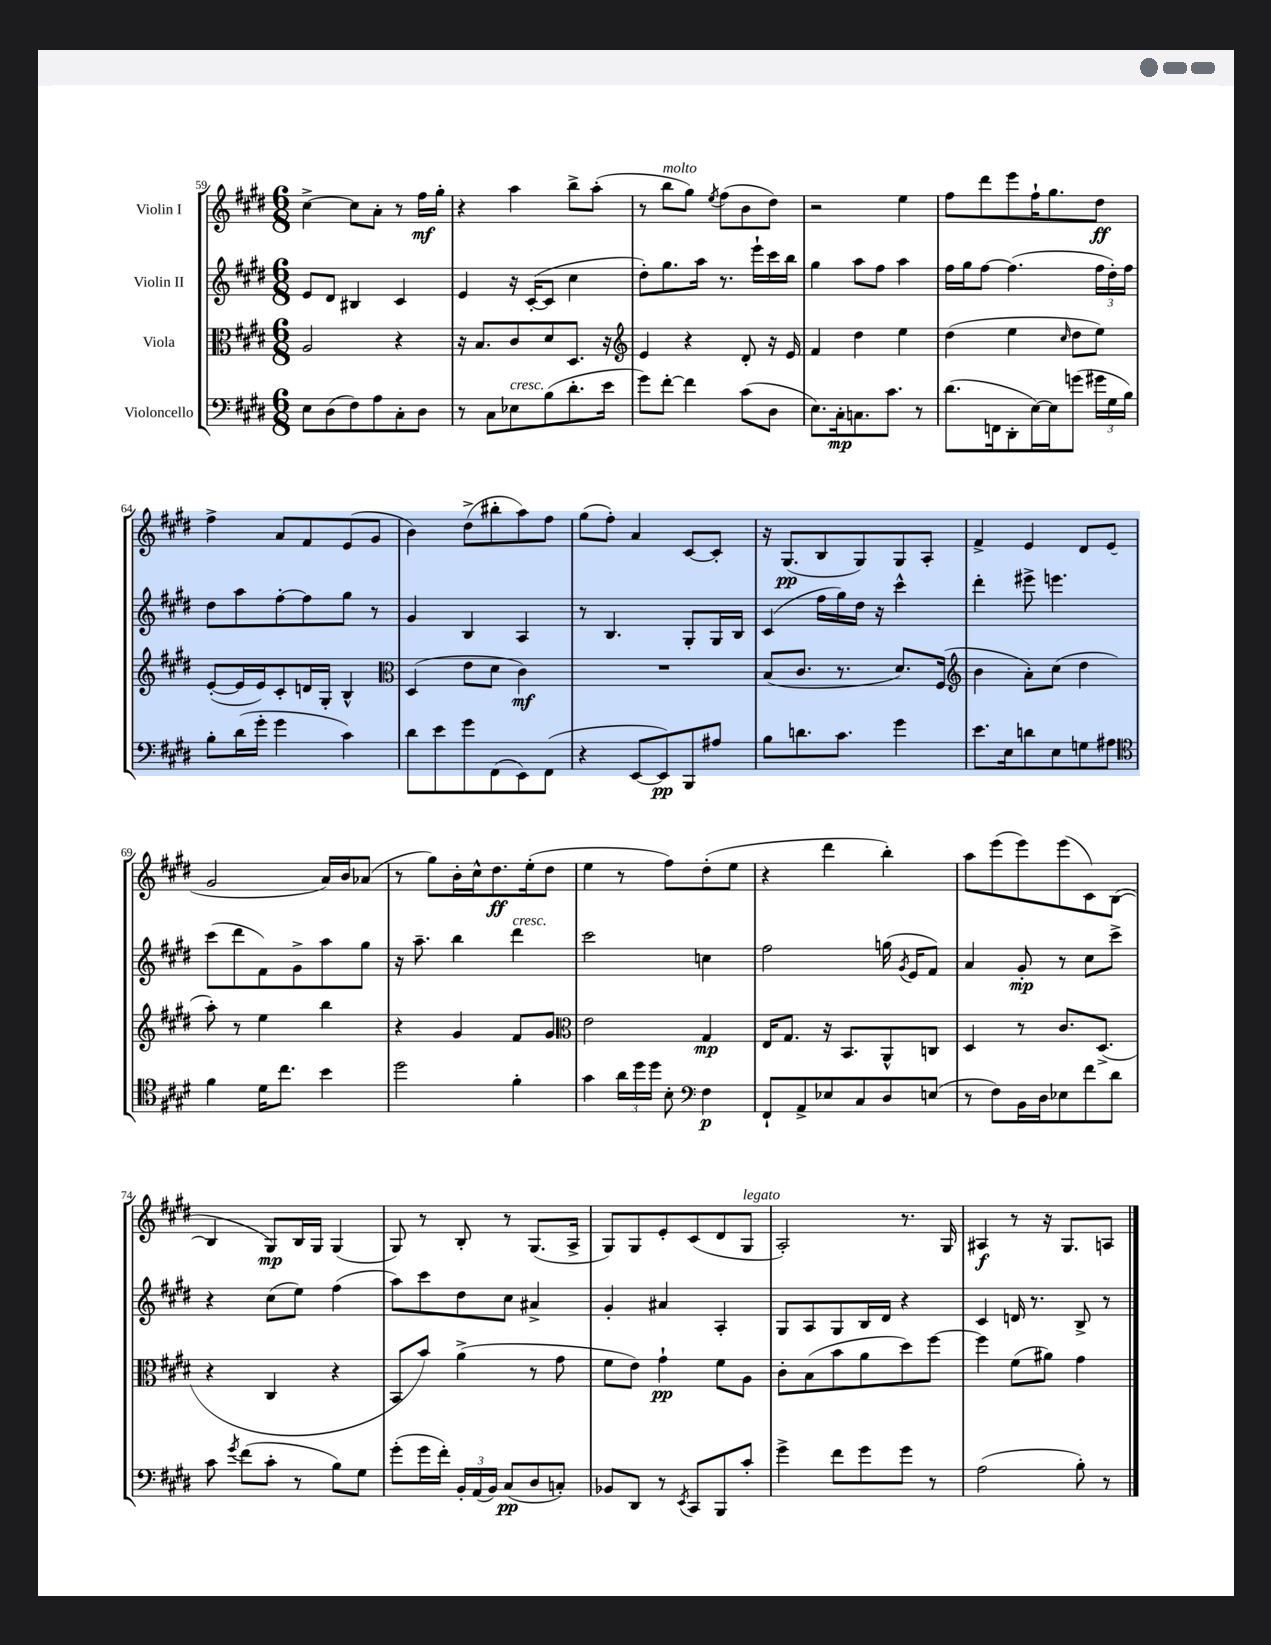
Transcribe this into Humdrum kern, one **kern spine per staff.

**kern	**dynam	**kern	**dynam	**kern	**dynam	**kern	**dynam
*part4	*part4	*part3	*part3	*part2	*part2	*part1	*part1
*staff4	*staff4	*staff3	*staff3	*staff2	*staff2	*staff1	*staff1
*I"Violoncello	*	*I"Viola	*	*I"Violin II	*	*I"Violin I	*
*clefF4	*	*clefC3	*	*clefG2	*	*clefG2	*
*k[f#c#g#d#]	*	*k[f#c#g#d#]	*	*k[f#c#g#d#]	*	*k[f#c#g#d#]	*
*M6/8	*	*M6/8	*	*M6/8	*	*M6/8	*
=59	=59	=59	=59	=59	=59	=59	=59
8E\L	.	2A/	.	8e/L	.	[4cc#^\	.
(8D#\	.	.	.	8d#/J	.	.	.
8F#\)	.	.	.	4B#X/	.	8cc#\L]	.
8A\	.	.	.	.	.	8a'\J	.
8C#'\	.	4r	.	4c#/	.	8r	.
8D#\J	.	.	.	.	.	16ff#\LL	mf
.	.	.	.	.	.	16gg#'\JJ	.
=60	=60	=60	=60	=60	=60	=60	=60
8r	.	16r	.	4e/	.	4r	.
.	.	8.B/L	.	.	.	.	.
8C#\L	.	.	.	.	.	.	.
!LO:TX:a:i:t=cresc.	!	!	!	!	!	!	!
8E-X\	.	8c#/	.	16r	.	4aa\	.
.	.	.	.	([16c#'/KL	.	.	.
(8B\	.	8d#/	.	8c#/J]	.	.	.
8.d#'\	.	8.D#/J	.	4cc#\	.	8bb^\L	.
.	.	.	.	.	.	(8aa'\J	.
16e\Jk	.	16r	.	.	.	.	.
=61	=61	=61	=61	=61	=61	=61	=61
*	*	*clefG2	*	*	*	*	*
8g#\L)	.	4e/	.	8dd#'\L)	.	8r	.
!	!	!	!	!	!	!LO:TX:a:i:t=molto	!
[8f#'\J	.	.	.	8.gg#\	.	8bb\L	.
4f#\]	.	4r	.	.	.	8gg#\J)	.
.	.	.	.	16aa\Jk	.	.	.
.	.	.	.	.	.	8qee/	.
.	.	.	.	8.r	.	(8ff#\L	.
(8c#\L	.	8d#'/	.	.	.	8b\	.
.	.	.	.	16eee`\LL	.	.	.
8D#\J	.	16r	.	16ccc#\	.	8dd#\J)	.
.	.	16e/	.	16bb\JJ	.	.	.
=62	=62	=62	=62	=62	=62	=62	=62
8.E\L)	.	4f#/	.	4gg#\	.	2r	.
16C#'\k	mp	.	.	.	.	.	.
8.Cn\	.	4dd#\	.	8aa\L	.	.	.
.	.	.	.	8ff#\J	.	.	.
8.c#\J	.	.	.	.	.	.	.
.	.	4ee\	.	4aa\	.	4ee\	.
8r	.	.	.	.	.	.	.
=63	=63	=63	=63	=63	=63	=63	=63
(8.d#\L	.	(4dd#\	.	16ff#\LL	.	8ff#\L	.
.	.	.	.	16gg#\J	.	.	.
.	.	.	.	[8ff#\J	.	8ddd#\	.
16FFn\k	.	.	.	.	.	.	.
8DD#'\	.	4ee\	.	(4.ff#\]	.	8eee\	.
[16E\L)	.	.	.	.	.	16ff#`\K	.
16E\J]	.	.	.	.	.	8.gg#\	.
.	.	16qqcc#/	.	.	.	.	.
(8gn\J	.	8dd#\L	.	.	.	.	.
24g#X\LL	.	8ee\J)	.	24ff#\LL	.	8dd#\J	ff
24G#\	.	.	.	24dd#'\)	.	.	.
24B\JJ)	.	.	.	24ff#\JJ	.	.	.
!!LO:LB:g=z
=64	=64	=64	=64	=64	=64	=64	=64
8B'\L	.	([8e'/L	.	8dd#\L	.	4ff#^\	.
(16d#\L	.	16e/L]	.	8aa\	.	.	.
16g#'\JJ	.	16e/J)	.	.	.	.	.
4g#\	.	8c#'/	.	[8ff#'\	.	8a/L	.
.	.	16dn/L	.	8ff#\]	.	8f#/	.
.	.	16G#'/JJ	.	.	.	.	.
4c#\)	.	4B^^/	.	8gg#\J	.	(8e/	.
.	.	.	.	8r	.	8g#/J	.
=65	=65	=65	=65	=65	=65	=65	=65
*	*	*clefC3	*	*	*	*	*
8d#\L	.	(4D#/	.	4g#/	.	4b\)	.
8e\	.	.	.	.	.	.	.
8g#\	.	8e\L	.	4B/	.	(8dd#^\L	.
(8FF#\	.	8d#\J	.	.	.	8bb#X'\	.
8EE\)	.	4c#\)	mf	4A/	.	8aa\)	.
(8FF#\J	.	.	.	.	.	8ff#\J	.
=66	=66	=66	=66	=66	=66	=66	=66
4r	.	2.r	.	8r	.	(8gg#\L	.
.	.	.	.	4.B/	.	8ff#'\J)	.
[8EE/L	.	.	.	.	.	4a/	.
8EE/])	pp	.	.	.	.	.	.
8BBB/	.	.	.	8G#'/L	.	[8c#/L	.
8A#X/J	.	.	.	16G#/L	.	8c#'/J]	.
.	.	.	.	16B/JJ	.	.	.
=67	=67	=67	=67	=67	=67	=67	=67
8B\L	.	(8B/L	.	(4c#/	.	16r	.
.	.	.	.	.	.	(8.G#/L	pp
8.dn\	.	8.c#/J	.	.	.	.	.
.	.	.	.	16ff#\LL	.	8B/	.
8.c#\J	.	8.r	.	16gg#\)	.	.	.
.	.	.	.	16dd#\JJ	.	8G#/)	.
.	.	.	.	16r	.	.	.
4g#\	.	8.d#/L)	.	4ccc#^^\	.	8G#/	.
.	.	.	.	.	.	8A'/J	.
.	.	(16F#/Jk	.	.	.	.	.
=68	=68	=68	=68	=68	=68	=68	=68
*	*	*clefG2	*	*	*	*	*
8.e\L	.	4b\	.	4ddd#'\	.	4f#^/	.
16E\k	.	.	.	.	.	.	.
8dn\	.	8a'\L)	.	8eee#X^\	.	4e/	.
8E\	.	(8cc#\J	.	4.eeen\	.	.	.
8Gn\	.	4dd#\	.	.	.	8d#/L	.
8A#X\J	.	.	.	.	.	(8e/J	.
!!LO:LB:g=z
=69	=69	=69	=69	=69	=69	=69	=69
*clefC4	*	*	*	*	*	*	*
4f#\	.	8aa'\)	.	(8ccc#\L	.	2g#/	.
.	.	8r	.	8ddd#\	.	.	.
16d#\KL	.	4ee\	.	8f#\)	.	.	.
8.cc#\J	.	.	.	.	.	.	.
.	.	.	.	8g#^\	.	.	.
4b\	.	4bb\	.	8aa\	.	16a/LL)	.
.	.	.	.	.	.	16b/J	.
.	.	.	.	8gg#\J	.	(8a-X/J	.
=70	=70	=70	=70	=70	=70	=70	=70
2dd#\	.	4r	.	16r	.	8r	.
.	.	.	.	8.aa~\	.	.	.
.	.	.	.	.	.	8gg#\L)	.
.	.	4g#/	.	4bb\	.	16b'\L	.
.	.	.	.	.	.	16cc#^^\J	.
.	.	.	.	.	.	8.dd#\	ff
!	!	!	!	!LO:TX:a:i:t=cresc.	!	!	!
4f#'\	.	8f#/L	.	4ddd#\	.	.	.
.	.	.	.	.	.	(16ee'\k	.
.	.	8g#/J	.	.	.	8dd#\J	.
=71	=71	=71	=71	=71	=71	=71	=71
*	*	*clefC3	*	*	*	*	*
4g#\	.	2e\	.	2ccc#\	.	4ee\	.
24a\LL	.	.	.	.	.	8r	.
24dd#\	.	.	.	.	.	.	.
24dd#\JJ	.	.	.	.	.	.	.
8B'\	.	.	.	.	.	8ff#\L)	.
*clefF4	*	*	*	*	*	*	*
4F#\	p	4G#/	mp	4ccn\	.	(8dd#'\	.
.	.	.	.	.	.	8ee\J	.
=72	=72	=72	=72	=72	=72	=72	=72
8FF#`/L	.	16E/KL	.	2ff#\	.	4r	.
.	.	8.G#/J	.	.	.	.	.
8AA^/	.	.	.	.	.	.	.
8E-X/	.	16r	.	.	.	4ddd#\	.
.	.	8.BB/L	.	.	.	.	.
8C#/	.	.	.	.	.	.	.
8D#/	.	8AA^^/	.	(16ggn\	.	4bb'\)	.
.	.	.	.	8qg#/	.	.	.
.	.	.	.	16e/KL	.	.	.
(8En/J	.	8Cn/J	.	8f#/J)	.	.	.
=73	=73	=73	=73	=73	=73	=73	=73
8r	.	4D#/	.	4a/	.	8aa\L	.
8F#\L)	.	.	.	.	.	(8eee\	.
16BB\L	.	8r	.	8g#'/	mp	8eee\)	.
16D#\J	.	.	.	.	.	.	.
8E-X\	.	8.c#/L	.	8r	.	(8eee\	.
8f#\	.	.	.	8cc#\L	.	8c#\)	.
.	.	(8.D#^/J	.	.	.	.	.
8d#\J	.	.	.	8ccc#^\J	.	([8B\J	.
!!LO:LB:g=z
=74	=74	=74	=74	=74	=74	=74	=74
8c#\	.	4r	.	4r	.	4B/]	.
8qg#/	.	.	.	.	.	.	.
(8f#\L	.	.	.	.	.	.	.
8c#'\J	.	4C#/	.	(8cc#\L	.	8G#/L)	mp
8r	.	.	.	8ee\J)	.	16B/L	.
.	.	.	.	.	.	16G#/JJ	.
8B\L)	.	4r	.	(4ff#\	.	(4G#/	.
8G#\J	.	.	.	.	.	.	.
=75	=75	=75	=75	=75	=75	=75	=75
(8g#'\L	.	8BB/L	.	8aa\L)	.	8G#/)	.
16g#\L	.	8b/J)	.	8ccc#\	.	8r	.
16f#'\JJ)	.	.	.	.	.	.	.
24BB'/LL	.	(4a^\	.	8dd#\	.	8B'/	.
(24AA/	.	.	.	.	.	.	.
24BB/JJ)	.	.	.	.	.	.	.
(8C#/L	pp	.	.	8cc#\J	.	8r	.
8D#/	.	8r	.	4a#X^/	.	(8.G#/L	.
8Cn'/J)	.	8g#\	.	.	.	.	.
.	.	.	.	.	.	16A^/Jk	.
=76	=76	=76	=76	=76	=76	=76	=76
8BB-X/L	.	8f#\L	.	4g#'/	.	8G#/L)	.
8DD#/J	.	8e\J)	.	.	.	8G#/	.
8r	.	4g#`\	pp	4a#X/	.	8e'/	.
8qEE/	.	.	.	.	.	.	.
8CC#/L	.	.	.	.	.	(8c#/	.
8BBB/	.	8f#\L	.	4A'/	.	8d#/	.
!	!	!	!	!	!	!LO:TX:a:i:t=legato	!
8c#'/J	.	8A\J	.	.	.	8G#/J	.
=77	=77	=77	=77	=77	=77	=77	=77
4g#^\	.	8c#'\L	.	8G#/L	.	2A'/)	.
.	.	(8B\	.	8A/	.	.	.
8f#\L	.	8b\	.	8G#/	.	.	.
8g#\	.	8a\	.	16B/L	.	.	.
.	.	.	.	16d#/JJ	.	.	.
8g#\J	.	8dd#\)	.	4r	.	8.r	.
8r	.	[8ff#\J	.	.	.	.	.
.	.	.	.	.	.	16G#/	.
=78	=78	=78	=78	=78	=78	=78	=78
(2A\	.	4ff#\]	.	4c#/	.	4A#X/	f
.	.	(8f#\L	.	16dn/	.	8r	.
.	.	.	.	8.r	.	.	.
.	.	8a#X\J)	.	.	.	16r	.
.	.	.	.	.	.	8.G#/L	.
8B'\)	.	4g#\	.	8B^/	.	.	.
8r	.	.	.	8r	.	8An/J	.
==	==	==	==	==	==	==	==
*-	*-	*-	*-	*-	*-	*-	*-
